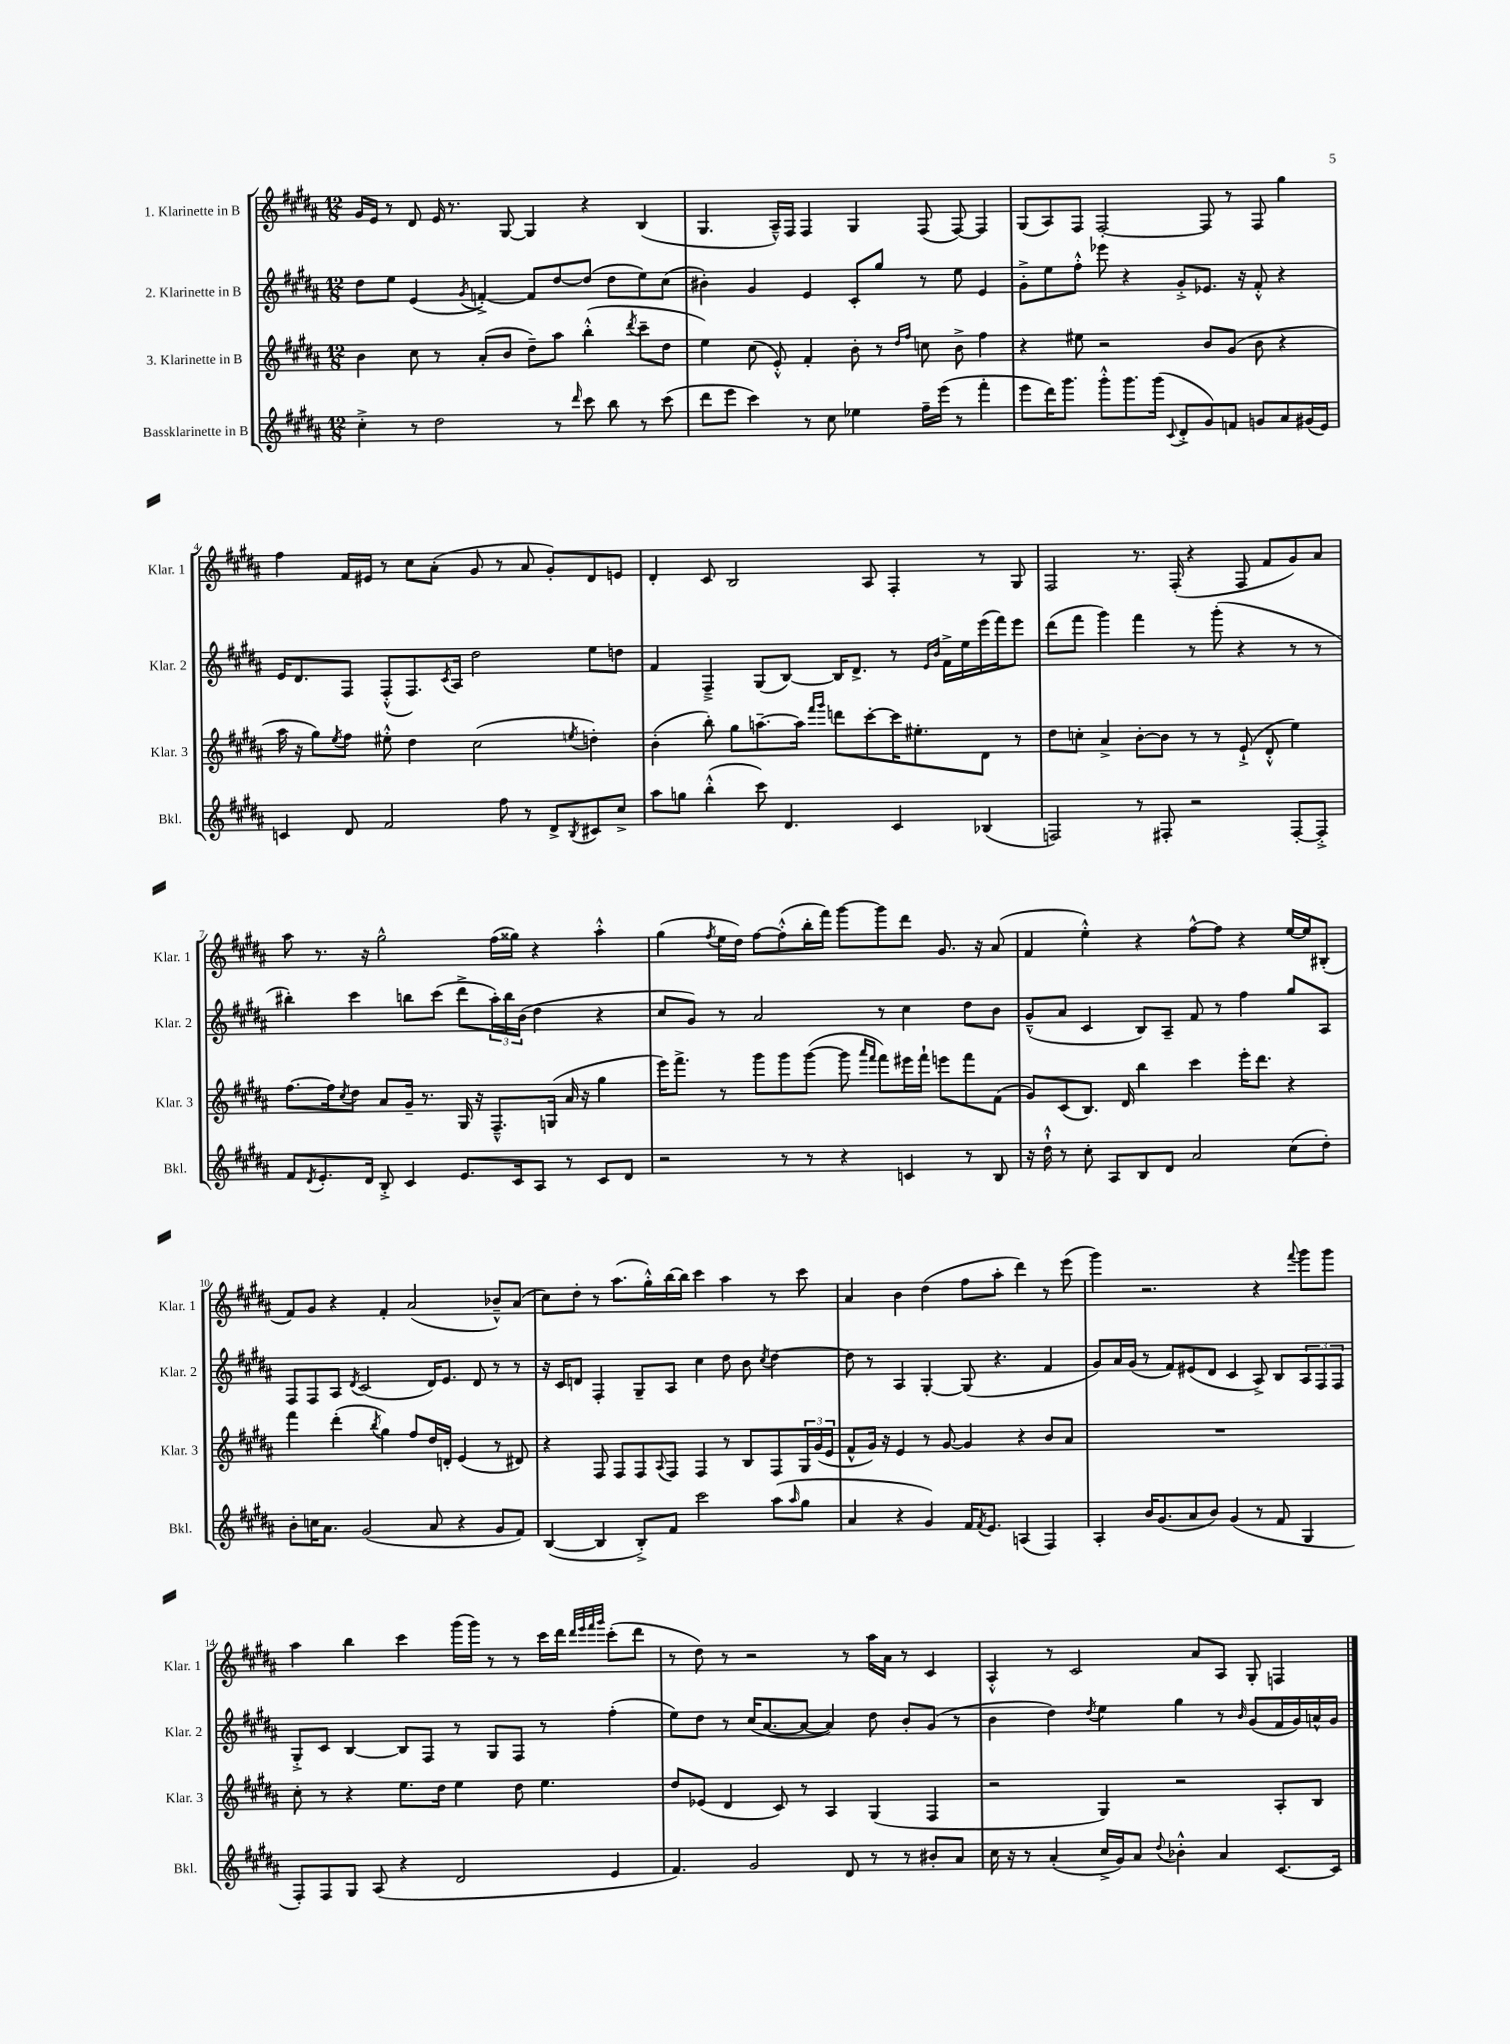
<<
\new StaffGroup <<
\new Staff = "s0" \with { instrumentName = "1. Klarinette in B" shortInstrumentName = "Klar. 1" } {
    \clef treble \key b \major \numericTimeSignature \time 12/8
    gis'16 e'16 r8 dis'8 e'16 r8. gis8~ gis4 r4 b4( |
    gis4. ais16---^) fis16 fis4 gis4 fis8( fis8~) fis4 |
    gis8( ais8) fis8 fis2~-. fis8 r8 fis8 gis''4 |
    fis''4 fis'16 eis'16 r8 cis''8 ais'8-.( gis'8 r8 ais'8 gis'8-.) dis'8 e'8 |
    dis'4-. cis'8 b2 ais8 fis4-. r8 gis8 |
    fis2 r8. fis16-.( r4 fis8 fis'8 gis'8) ais'8 |
    ais''8 r8. r16 gis''2-^ fis''16( gisis''16) r4 ais''4-.-^ |
    gis''4( \acciaccatura { fis''8 } e''16 dis''16) fis''8~ fis''8-.-^( b''16-. fis'''16) gis'''8~ gis'''8 dis'''8 gis'8. r16 ais'8( |
    fis'4 e''4-.-^) r4 fis''8~-^ fis''8 r4 e''16~ e''16 bis8-.( |
    fis'8) gis'8 r4 fis'4-. ais'2( bes'8---^) ais'8( |
    cis''8) dis''8-. r8 ais''8.( gis''16-.-^) b''16~ b''16 cis'''4 ais''4 r8 cis'''8 |
    ais'4 b'4 dis''4( fis''8 ais''8-. dis'''4) r8 e'''8( |
    gis'''4) r2. r4 \appoggiatura { fis'''8 } gis'''8 gis'''8 |
    ais''4 b''4 cis'''4 gis'''16( gis'''16) r8 r8 cis'''16 dis'''16 \grace { dis'''32 e'''32 fis'''32 gis'''32 } cis'''8-.( dis'''8 |
    r8 dis''8) r8 r2 r8 ais''16 ais'16 r8 cis'4 |
    ais4-.-^ r8 cis'2 ais'8 ais8 gis8-. f4 \bar "|." |
}
\new Staff = "s1" \with { instrumentName = "2. Klarinette in B" shortInstrumentName = "Klar. 2" } {
    \clef treble \key b \major \numericTimeSignature \time 12/8
    dis''8 e''8 e'4( \acciaccatura { gis'8 } f'4~-.->) f'8 dis''8~ dis''8( dis''8 e''8) cis''8( |
    bis'4-.) gis'4 e'4 cis'8-. gis''8 r8 e''8 e'4 |
    gis'8-.-> e''8 fis''8-.-^ ees'''8 r4 gis'8-.-> ees'8. r16 fis'8-.-^ r4 |
    e'16 dis'8. fis8 fis8-.-^( fis8.) \acciaccatura { cis'8 } ais16 dis''2 e''8 d''8 |
    fis'4 fis4---> gis8( b8~) b16 dis'8.-> r8 \grace { e'16 b'16 } fis'16-> e''16 e'''16( fis'''16) e'''8 |
    dis'''8( fis'''8 gis'''4) fis'''4 r8 gis'''8-.( r4 r8 r8 |
    bis''4-.) cis'''4 b''8 cis'''8( dis'''8-> \tuplet 3/2 { ais''16-.) b''16 b'16( } dis''4 r4 |
    cis''8 gis'8) r8 ais'2 r8 cis''4 dis''8 b'8 |
    gis'8---^( ais'8 cis'4 b8) ais8-- fis'8 r8 fis''4 gis''8 ais8 |
    fis8 fis8 ais8 \acciaccatura { dis'8 } cis'2( dis'16) e'8. dis'8 r8 r8 |
    r16 cis'16 d'8 fis4-. gis8-- ais8 cis''4 dis''8 b'8 \acciaccatura { cis''8 } dis''4~ |
    dis''8 r8 ais4 gis4~-. gis8( r4. fis'4 |
    gis'8) ais'16 gis'16( r8 fis'8) eis'8( dis'8 cis'4 ais8->) b8 \tuplet 3/2 { ais8 fis8 fis8 } |
    gis8-.-> cis'8 b4~ b8 fis8 r8 gis8 fis8 r8 fis''4-.( |
    e''8) dis''8 r8 cis''16( ais'8.~ ais'8~ ais'4) dis''8 b'8-. gis'8( r8 |
    b'4 dis''4) \acciaccatura { dis''8 } e''4 gis''4 r8 \grace { b'16 } gis'8( fis'16 gis'16) a'16-^ gis'16 \bar "|." |
}
\new Staff = "s2" \with { instrumentName = "3. Klarinette in B" shortInstrumentName = "Klar. 3" } {
    \clef treble \key b \major \numericTimeSignature \time 12/8
    b'4 cis''8 r8 ais'8-.( b'8 dis''8--) ais''8 b''4-.-^( \acciaccatura { dis'''8 } cis'''8-- dis''8 |
    e''4) cis''8( e'8-.-^) fis'4-. b'8-. r8 \grace { dis''16 fis''16 } c''8 b'8-> fis''4 |
    r4 eis''8 r2 b'8 gis'8( b'8 r4 |
    ais''16 r16 gis''8) \acciaccatura { e''8 } fis''8 eis''8-.-^ dis''4 cis''2( \acciaccatura { e''8 } d''4-.) |
    b'4-.( b''8-.) gis''8 a''8.~-- a''16 \grace { fis'''16 gis'''16 } d'''8 cis'''8~-. cis'''16 eis''8.-. dis'8 r8 |
    dis''8 c''8-. ais'4-> b'8~-. b'8 r8 r8 e'8-!->( dis'8-.-^ e''4) |
    fis''8.~ fis''16 \acciaccatura { cis''8 } dis''8 ais'8 gis'16-- r8. gis16 r16 fis8.---^ g16( ais'16 r16 gis''4 |
    e'''16) fis'''8.-> r8 gis'''8 gis'''8 gis'''8~( gis'''8 \grace { ais'''16 fis'''16 } fis'''8) eis'''16 fis'''16-! e'''8 fis'''8 fis'8( |
    gis'8) cis'8( b8.) dis'16 b''4 cis'''4 e'''16-. dis'''8. r4 |
    fis'''4 dis'''4-.( \acciaccatura { b''8 } gis''4) fis''8 dis''16 d'16-. e'4( r8 dis'8) |
    r4 fis8 fis8 fis8 \appoggiatura { ais8 } fis8 fis4 r8 b8 fis8 \tuplet 3/2 { gis16 gis'16( e'16 } |
    fis'8-^ gis'16) r16 e'4 r8 gis'8~ gis'4 r4 b'8 ais'8 |
    R1. |
    cis''8-. r8 r4 e''8. dis''16 e''4 dis''8 e''4. |
    dis''8 ees'8( dis'4 cis'8) r8 ais4 gis4( fis4 |
    r2 gis4) r2 ais8-. b8 \bar "|." |
}
\new Staff = "s3" \with { instrumentName = "Bassklarinette in B" shortInstrumentName = "Bkl." } {
    \clef treble \key b \major \numericTimeSignature \time 12/8
    cis''4-.-> r8 dis''2 r8 \grace { dis'''16 } cis'''8 b''8 r8 cis'''8( |
    dis'''8 e'''8 cis'''4) r8 cis''8 ees''4 fis''16-- e'''16( r8 fis'''4-. |
    e'''8 dis'''16) gis'''8. gis'''8-.-^ gis'''8. gis'''16( \appoggiatura { cis'8 } dis'8-.-> gis'8) f'8 g'8 ais'8 gis'16( e'16) |
    c'4 dis'8 fis'2 fis''8 r8 dis'8-> \acciaccatura { b8 } cis'8 cis''8-> |
    ais''8 g''8 b''4-.-^( cis'''8) dis'4. cis'4 bes4( |
    f2) r8 fis8-. r2 fis8~-. fis8-.-> |
    fis'8 \acciaccatura { dis'8 } e'8.-. dis'16 b8-.-> cis'4 e'8. cis'16 ais8 r8 cis'8 dis'8 |
    r2 r8 r8 r4 c'4 r8 b8 |
    r16 dis''16-!-^ r8 cis''8-. ais8 b8 dis'8 ais'2 cis''8( dis''8-.) |
    b'8-. c''16 ais'8. gis'2( ais'8 r4 gis'8 fis'8) |
    b4~( b4 b8-.->) fis'8 cis'''2 ais''8( \grace { ais''16 } gis''8 |
    ais'4 r4 gis'4) fis'16 \acciaccatura { fis'8 } e'8. a4( fis4) |
    ais4-. b'16 gis'8.( ais'8 b'8) gis'4( r8 fis'8 gis4 |
    fis8-.) fis8 gis8 ais8( r4 dis'2 e'4 |
    fis'4.) gis'2 dis'8 r8 r8 bis'8-. ais'8 |
    cis''16 r16 r8 ais'4-.( cis''16-> gis'16) ais'8 \appoggiatura { dis''8 } bes'4-.-^ ais'4 cis'8.~ cis'16 \bar "|." |
}
>>
>>
